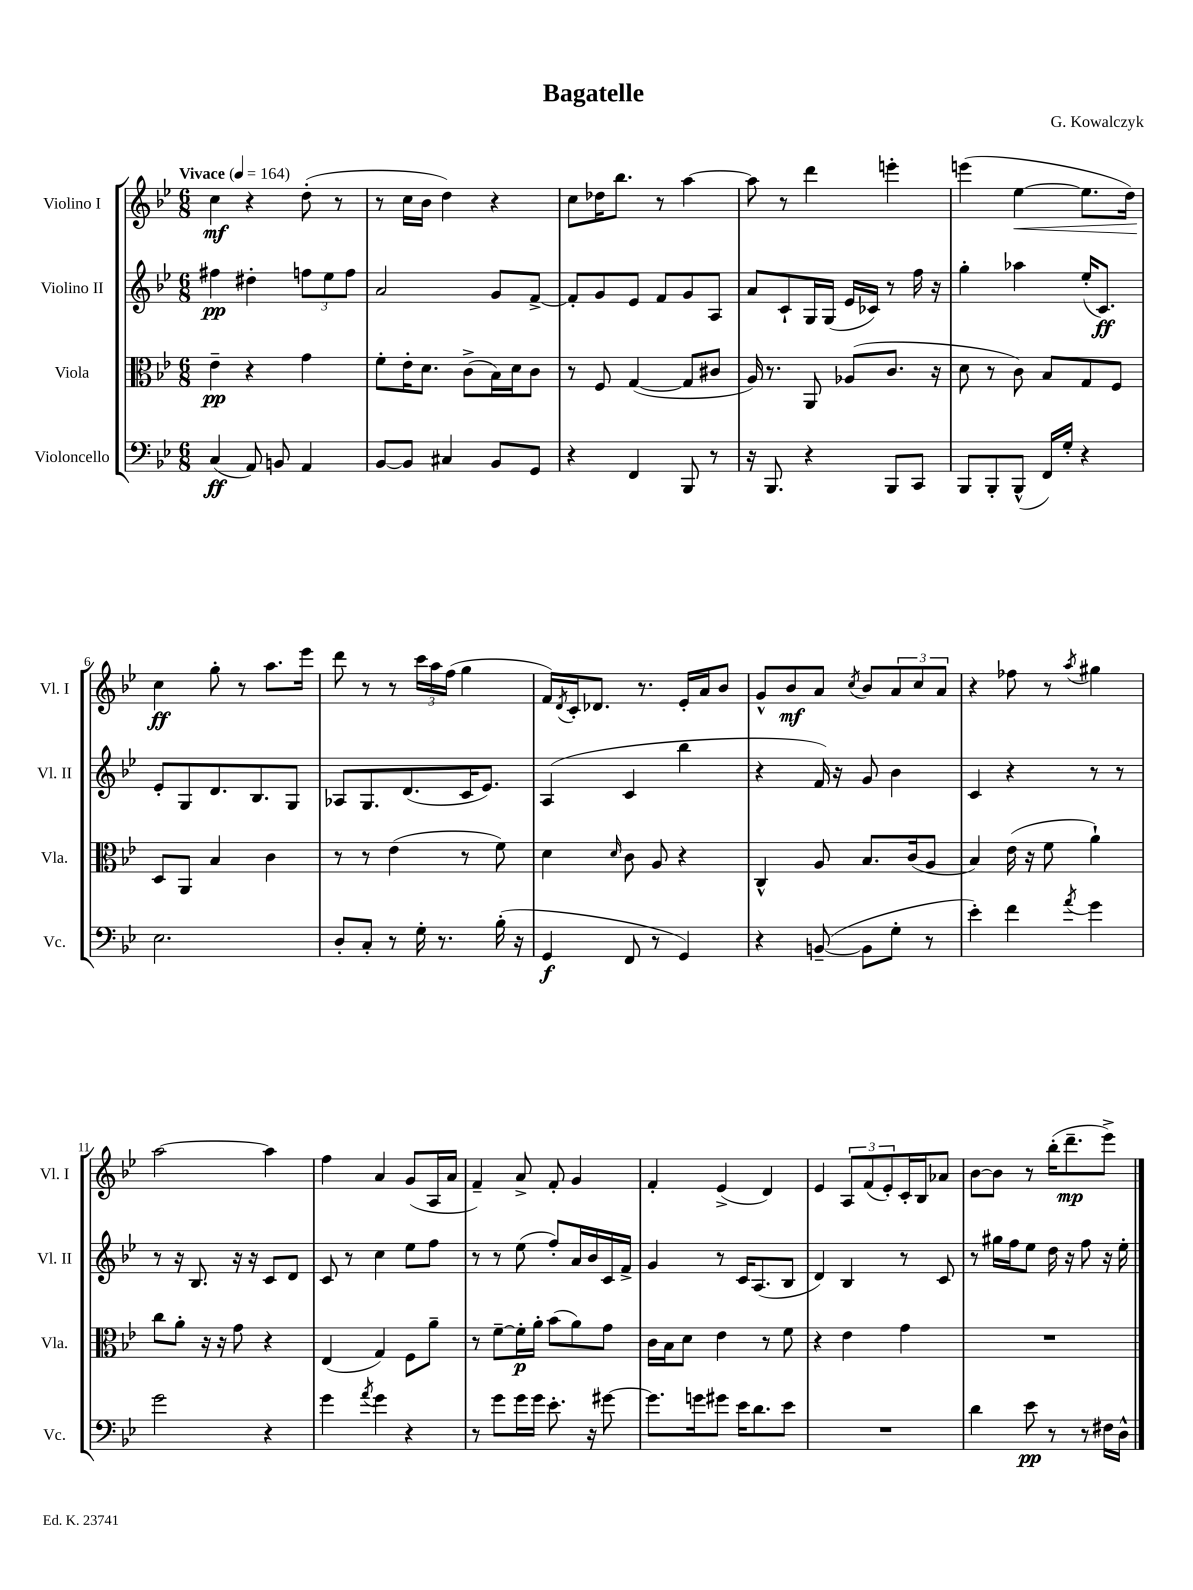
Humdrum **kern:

**kern	**kern	**kern	**kern
*staff4	*staff3	*staff2	*staff1
*clefF4	*clefC3	*clefG2	*clefG2
*k[b-e-]	*k[b-e-]	*k[b-e-]	*k[b-e-]
*M6/8	*M6/8	*M6/8	*M6/8
*MM164	*MM164	*MM164	*MM164
(4C	4e-~	4ff#	4cc
8AA)	4r	4dd#'	4r
8BB	.	.	.
4AA	4g	12ff	(8dd'
.	.	12ee-	.
.	.	.	8r
.	.	12ff	.
=	=	=	=
[8BB-	8f'	2a	8r
8BB-]	16e-'	.	16cc
.	8.d	.	16b-
4C#	.	.	4dd)
.	(8c^	.	.
8BB-	16B-)	8g	4r
.	16d	.	.
8GG	8c	[8f^	.
=	=	=	=
4r	8r	8f']	8cc
.	8F	8g	16dd-
.	.	.	8.bb-
4FF	([4G	8e-	.
.	.	8f	8r
8BBB-	8G]	8g	[4aa
8r	8c#	8A	.
=	=	=	=
16r	16A)	8a	8aa]
8.BBB-	8.r	.	.
.	.	8c`	8r
4r	8AA	16G	4ddd
.	.	(16G	.
.	(8A-	16e-	.
.	.	16c-)	.
8BBB-	8.c	8r	4eee'
8CC	.	16ff	.
.	16r	16r	.
=	=	=	=
8BBB-	8d	4gg'	(4eee
8BBB-'	8r	.	.
(8BBB-^^	8c)	4aa-	[4ee-
16FF)	8B-	.	.
16G'	.	.	.
4r	8G	(16ee-'	8.ee-]
.	.	8.c)	.
.	8F	.	.
.	.	.	16dd)
=	=	=	=
2.E-	8D	8e-'	4cc
.	8AA	8G	.
.	4B-	8.d	8gg'
.	.	.	8r
.	.	8.B-	.
.	4c	.	8.aa
.	.	8G	.
.	.	.	16eee-
=	=	=	=
8D'	8r	8A-	8ddd
8C'	8r	8.G	8r
8r	(4e-	.	8r
.	.	(8.d	.
16G'	.	.	24ccc
.	.	.	24aa
8.r	.	.	.
.	.	.	(24ff
.	8r	16c	4gg
.	.	8.e-)	.
(16B-'	8f)	.	.
16r	.	.	.
=	=	=	=
4GG	4d	(4A	16f)
.	.	.	8qd
.	.	.	16c'
.	.	.	8.d-
.	16qqd	.	.
8FF	8c	4c	.
.	.	.	8.r
8r	8A	.	.
4GG)	4r	4bb-	16e-'
.	.	.	16a
.	.	.	8b-
=	=	=	=
4r	4C^^	4r	8g^^
.	.	.	8b-
([8BB~	8A	16f)	8a
.	.	16r	.
.	.	.	8qcc
8BB]	8.B-	8g	8b-
8G'	.	4b-	12a
.	(16c	.	.
.	.	.	12cc
8r	8A	.	.
.	.	.	12a
=	=	=	=
4e-')	4B-)	4c	4r
4f	(16e-	4r	8ff-
.	16r	.	.
.	8f	.	8r
8qa	.	.	8qaa
4g	4a`)	8r	4gg#
.	.	8r	.
=	=	=	=
2g	8cc	8r	[2aa
.	8a'	16r	.
.	.	8.B-	.
.	16r	.	.
.	16r	.	.
.	8g	16r	.
.	.	16r	.
4r	4r	8c	4aa]
.	.	8d	.
=	=	=	=
4g	(4E-	8c	4ff
.	.	8r	.
8qa	.	.	.
4g	4G)	4cc	4a
4r	8F	8ee-	(8g
.	8a~	8ff	16A
.	.	.	16a
=	=	=	=
8r	8r	8r	4f~)
8g	[8f~	8r	.
16g	16f']	(8ee-	8a^
16g	16a'	.	.
8.e-'	(8b-	8ff')	8f'
.	8a)	16a	4g
16r	.	16b-	.
[8g#	8g	16c	.
.	.	16f^	.
=	=	=	=
8.g#]	16c	4g	4f'
.	16B-	.	.
.	8d	.	.
16g	.	.	.
8g#	4e-	8r	(4e-^
16e-	.	16c	.
8.d	.	(8.A	.
.	8r	.	4d)
8e-	8f	8B-	.
=	=	=	=
2.r	4r	4d)	4e-
.	4e-	4B-	12A
.	.	.	(12f
.	.	.	12e-')
.	4g	8r	16c'
.	.	.	16B-
.	.	8c	8a-
=	=	=	=
4d	2.r	8r	[8b-
.	.	16gg#	8b-]
.	.	16ff	.
8e-	.	8ee-	8r
8r	.	16dd	(16bb-'
.	.	16r	8.ddd~
8r	.	8ff	.
16F#	.	16r	8eee-^)
16D^^	.	16ee-'	.
==	==	==	==
*-	*-	*-	*-
